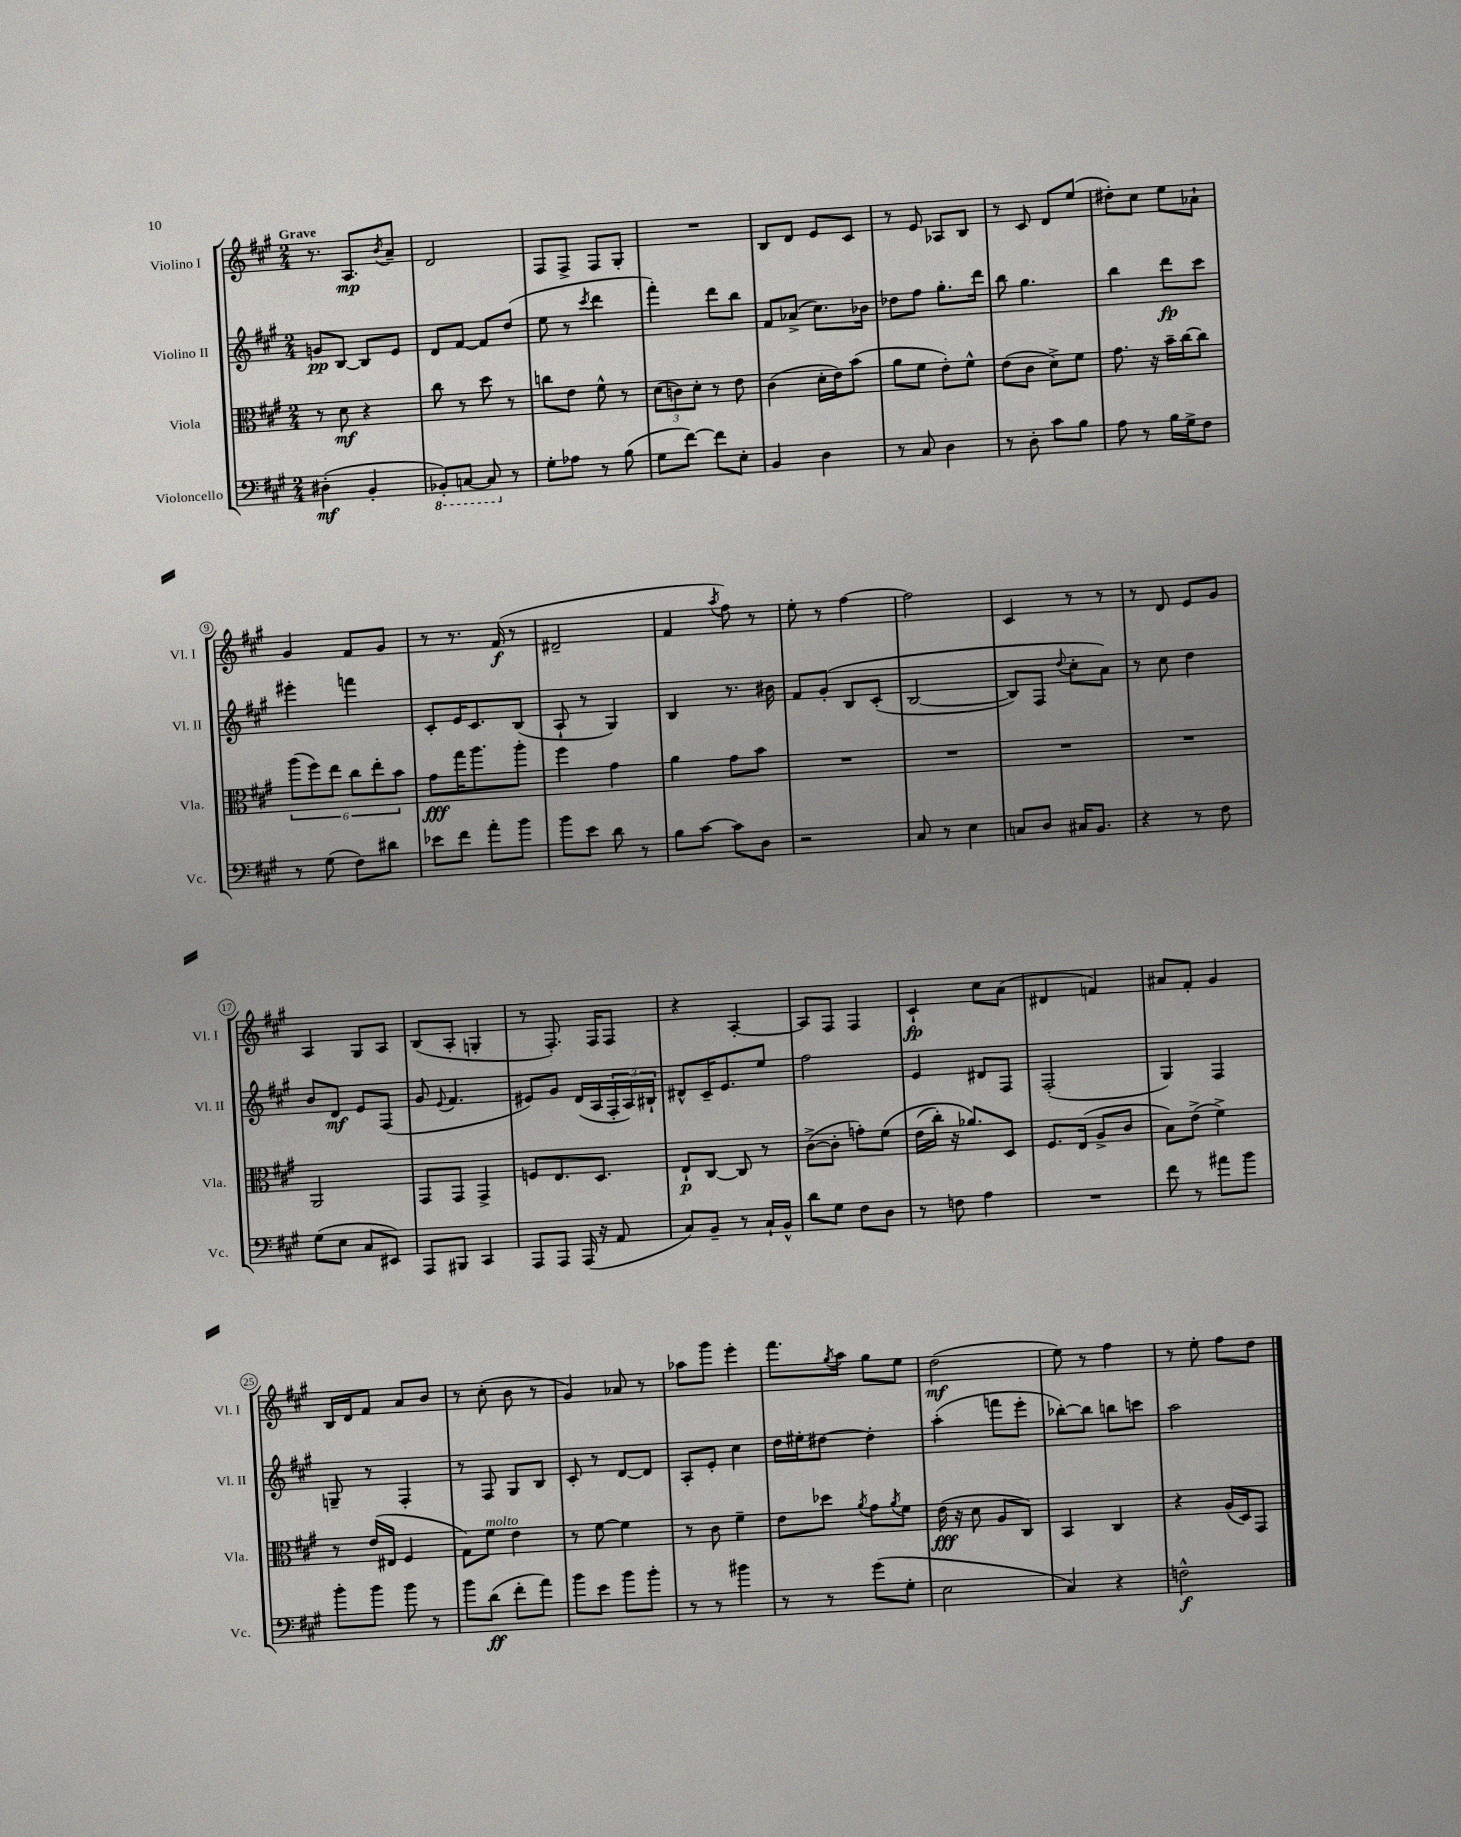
<<
\new StaffGroup <<
\new Staff = "s0" \with { instrumentName = "Violino I" shortInstrumentName = "Vl. I" } {
    \clef treble \key a \major \numericTimeSignature \time 2/4 \tempo "Grave"
    r8. a8.\mp \acciaccatura { b'8 } a'8-- |
    d'2 |
    fis8 fis8-> fis8 gis8-. |
    R2 |
    b8 d'8 e'8 cis'8 |
    r8 e'8 aes8 b8 |
    r8 cis'8 d'8 e''8( |
    dis''8-.) cis''8 e''8 aes'8-! |
    gis'4 fis'8 gis'8 |
    r8 r8. fis'16\f( r8 |
    dis'2-- |
    fis'4 \acciaccatura { a''8 } fis''8) r8 |
    e''8-. r8 fis''4~ |
    fis''2 |
    cis'4 r8 r8 |
    r8 d'8 e'8 gis'8 |
    a4 gis8 a8 |
    b8( a8-. g4-. |
    r8 fis8.-.) fis16 fis8 |
    r4 a4~-. |
    a8 fis8 fis4 |
    cis'4-!\fp cis''8 a'8( |
    dis'4 f'4) |
    ais'8 fis'8-. gis'4 |
    b16 d'16 fis'8 a'8 b'8 |
    r8 cis''8-.( b'8 r8 |
    gis'4) aes'8 r8 |
    aes''8 gis'''8 e'''4-. |
    fis'''8. \acciaccatura { gis''8 } a''16 gis''8 e''8 |
    d''2\mf( |
    e''8) r8 fis''4 |
    r8 e''8-. fis''8 d''8 \bar "|." |
}
\new Staff = "s1" \with { instrumentName = "Violino II" shortInstrumentName = "Vl. II" } {
    \clef treble \key a \major \numericTimeSignature \time 2/4
    g'8\pp b8~ b8 e'8 |
    d'8 fis'8~ fis'8 d''8( |
    e''8 r8 \acciaccatura { cis'''8 } d'''4 |
    fis'''4-.) d'''8 b''8 |
    fis'8 aes'8->( cis''8.) bes'16 |
    des''8 fis''8 gis''8.-. d'''16 |
    b''8 gis''4. |
    b''4 d'''8\fp cis'''8 |
    eis'''4-. f'''4 |
    cis'8-. e'16 cis'8. b8( |
    a8-! r8 gis4) |
    b4 r8. bis'16 |
    fis'8 gis'8-.\( b8 cis'8-.( |
    b2~ |
    b8) fis8 \appoggiatura { d''8 } cis''8-. a'8\) |
    r8 cis''8 d''4 |
    b'8 d'8\mf e'8 fis8( |
    gis'8 \appoggiatura { e'8 } fis'4. |
    eis'8) gis'8 d'16( a16 \tuplet 3/2 { fis16-. a16) bis16-! } |
    dis'8-^ cis'16-- e'8. e''8 |
    fis''2 |
    e'4 dis'8 fis8 |
    fis2-.( |
    gis4) fis4 |
    g8-- r8 fis4-. |
    r8 fis8 gis8 b8 |
    cis'8-. r8 d'8~ d'8 |
    a8-. e'8-. cis''4 |
    d''16 eis''16-. dis''8~ dis''4-. |
    a''4-.( f'''8 e'''8-. |
    bes''8~-.) bes''8 b''8 c'''8 |
    a''2 \bar "|." |
}
\new Staff = "s2" \with { instrumentName = "Viola" shortInstrumentName = "Vla." } {
    \clef alto \key a \major \numericTimeSignature \time 2/4
    r8 d'8\mf r4 |
    cis''8 r8 d''8 r8 |
    c''8 e'8 fis'8-^ r8 |
    \tuplet 3/2 { d'8( c'8) d'8-. } r8 e'8 |
    cis'4( d'16-. e'16) b'8( |
    a'8 fis'8 e'8-.) fis'8-^ |
    e'8( cis'8 d'8->) fis'8 |
    gis'8. r16 b'16-- cis''16~ cis''8 |
    \tuplet 6/4 { a''8( fis''8) e''8 cis''8 e''8-. b'8 } |
    gis'8\fff gis''16 a''8. a''8-. |
    fis''4 gis'4 |
    a'4 gis'8 b'8 |
    R2 |
    R2 |
    R2 |
    R2 |
    a,2 |
    gis,8 gis,8 gis,4-> |
    f8 e8. d8. |
    e8-!\p cis8~ cis8 r8 |
    cis'8~->( cis'8-. g'8-.) fis'8\( |
    e'16( cis''16-.) r16 aes'8.\) d8 |
    fis8. e16( a8-> cis'8 |
    b8) e'8->( fis'4->) |
    r8 e'16( eis16 fis4 |
    gis8) fis'8^\markup { \italic "molto" } e'4 |
    r8 fis'8~ fis'4 |
    r8 cis'8 fis'4-- |
    e'8 des''8 \acciaccatura { a'8 } gis'8 \acciaccatura { a'8 } fis'8 |
    e'16\fff( r16 d'8 a8 cis8) |
    b,4 cis4 |
    r4 a16( d16) gis,8 \bar "|." |
}
\new Staff = "s3" \with { instrumentName = "Violoncello" shortInstrumentName = "Vc." } {
    \clef bass \key a \major \numericTimeSignature \time 2/4
    dis4-.\mf( b,4-. |
    \ottava #-1 bes,,8-.) c,8~ c,8 \ottava #0 r8 |
    gis8-. aes8 r8 b8( |
    gis8 fis'8~) fis'8 e8-. |
    b,4 d4 |
    r8 cis8 d4 |
    r8 d8-. cis'8 b8 |
    a8 r8 b16 gis16-> fis8 |
    r8 gis8( fis8) dis'8 |
    ees'8 fis'8 a'8-. b'8 |
    b'8 e'8 d'8 r8 |
    b8 cis'8~ cis'8 d8 |
    r2 |
    cis8 r8 e4 |
    c8 d8 cis16 b,8. |
    r4 r8 fis8 |
    gis8( e8 cis8 eis,8) |
    a,,8 bis,,8 cis,4 |
    a,,8 a,,8 a,,16( r16 a,8 |
    cis8) b,8-- r8 cis16-! b,16-^ |
    d'8 gis8 fis8 d8 |
    r8 f8 a4 |
    R2 |
    fis'8 r8 ais'8 b'8 |
    b'8-. b'8 b'8 r8 |
    b'8 d'8\ff( fis'8-. a'8) |
    b'8 e'8 b'8 b'8-. |
    r8 r8 bis'4 |
    r8 r8 gis'8( gis8-. |
    e2 |
    cis4) r4 |
    f2-^\f \bar "|." |
}
>>
>>
\layout { \context { \Score \override BarNumber.stencil = #(make-stencil-circler 0.1 0.3 ly:text-interface::print) } }
